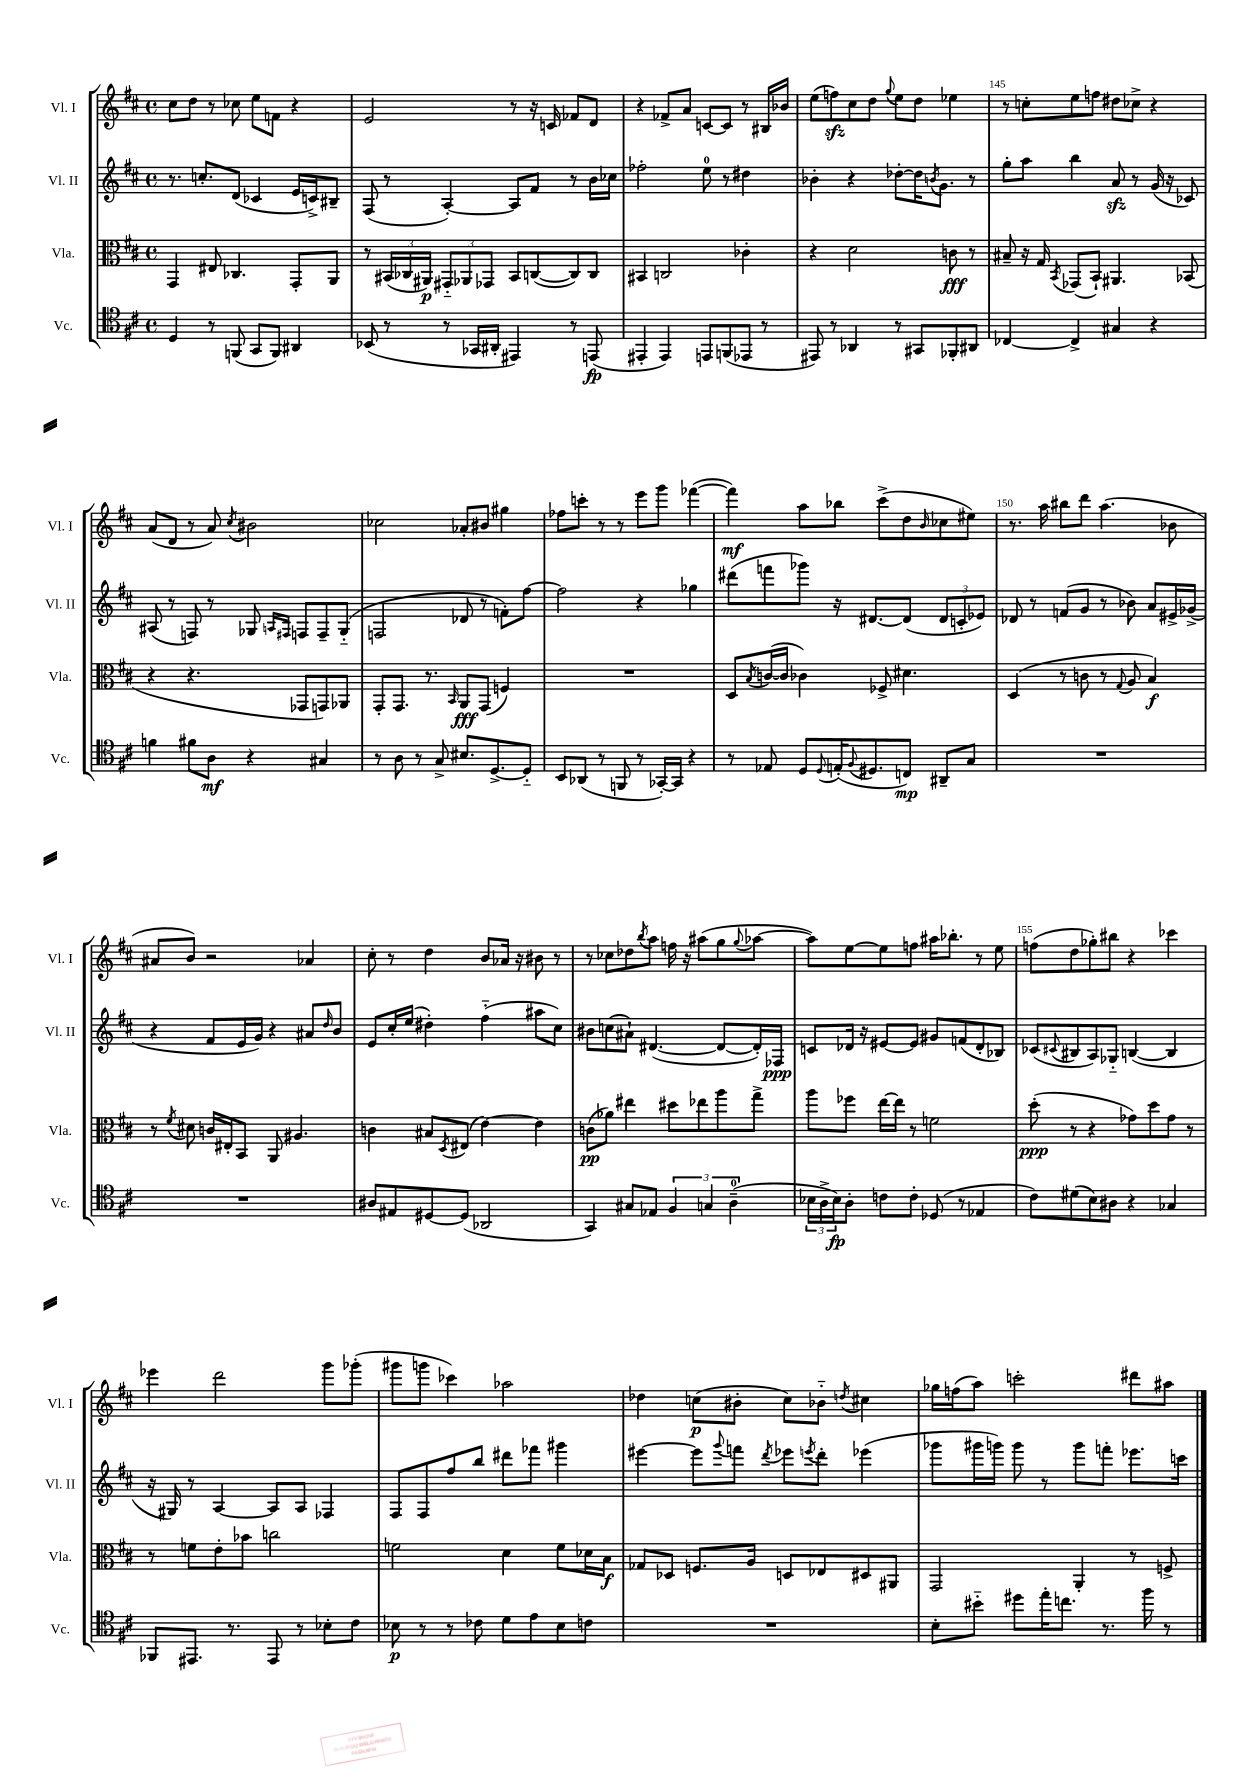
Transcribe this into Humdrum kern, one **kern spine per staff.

**kern	**kern	**kern	**kern
*staff4	*staff3	*staff2	*staff1
*clefC4	*clefC3	*clefG2	*clefG2
*k[f#c#]	*k[f#c#]	*k[f#c#]	*k[f#c#]
*M4/4	*M4/4	*M4/4	*M4/4
*met(c)	*met(c)	*met(c)	*met(c)
4D	4GG	8.r	8cc#
.	.	.	8dd
.	.	8.cc'	.
8r	8E#	.	8r
(8FF	4.C-	(8d	8cc-
8GG	.	4c-	8ee
8FF)	.	.	8f
4AA#	8GG'	16e	4r
.	.	16c^)	.
.	8AA	8B#~	.
=	=	=	=
(8BB-	8r	(8F#	2e
8r	(24BB#	8r	.
.	24C-	.	.
.	24AA#)	.	.
8r	12GG#'~	[4A')	.
.	12AA-	.	.
16GG-	.	.	.
.	12GG-	.	.
16AA#'	.	.	.
4EE#)	8BB#	8A]	8r
.	([8C	8f#	16r
.	.	.	16c
8r	8C])	8r	8f-
(8EE	8C	16b	8d
.	.	16cc-	.
=	=	=	=
4EE#'	4BB#	2ff-'	4r
4EE#)	2C	.	8f-^
.	.	.	8a
8EE	.	8ee	[8c
(8FF	.	8r	8c]
8EE-	4c-'	4dd#	8r
8r	.	.	16B#
.	.	.	16b-
=	=	=	=
8EE#)	4r	4b-'	(8ee
8r	.	.	8ff)
4AA-	2d	4r	8cc#
.	.	.	8dd
.	.	.	8qqgg
8r	.	[8dd-'	8ee
8GG#	.	16dd-]	8dd
.	.	8qb	.
.	.	8.g	.
8FF-'	8c	.	4ee-
8AA#	8r	8r	.
=	=	=	=
[4C-	8B#~	8gg'	8r
.	16r	8aa	8cc'
.	16G	.	.
.	8qBB	.	.
4C-^]	(8GG-	4bb	8ee
.	8BB`)	.	8ff
4G#	4.AA#	8a	8dd#
.	.	8r	8cc-^
4r	.	(16g	4r
.	.	16r	.
.	(8BB-	8c-)	.
=	=	=	=
4f	4r	(8A#	(8a
.	.	8r	8d
8f#	4.r	8F)	8r
8A	.	8r	8a)
.	.	.	8qcc#
4r	.	8G-	2b#
.	.	16qqA	.
.	.	16qqF#	.
.	8GG-	8F	.
4G#	8GG)	8F~	.
.	8AA-	(8G-'~	.
=	=	=	=
8r	8GG'	2F	2cc-
8A	8.GG	.	.
8r	.	.	.
.	8.r	.	.
8G^	.	.	.
.	16qqBB	.	.
8.B#	8AA	8d-	8a-'
.	(8GG	8r	8b#
[8.D^	.	.	.
.	4F)	8f')	4gg#
8D'~]	.	[8ff#	.
=	=	=	=
8BB	1r	2ff#]	8ff-
(8AA-	.	.	8ccc'
8r	.	.	8r
8FF	.	.	8r
8r	.	4r	8eee
[16GG-')	.	.	8ggg
16GG-]	.	.	.
4r	.	4gg-	([4fff-
=	=	=	=
8r	8D	(8ddd#	4fff-])
.	8qB	.	.
8E-	([16c	8fff	.
.	16c]	.	.
8D	4c-)	8ggg-)	8aa
8qqD	.	.	.
(16E'	.	16r	8bb-
8qqF#	.	.	.
8.D#	.	[8.d#	.
.	8F-^	.	(8ccc#^
8C)	4.d#	(8d#]	8dd
.	.	.	16qqb
8AA#~	.	12d#	8cc-
.	.	12c'	.
8G	.	.	8ee#)
.	.	12e-)	.
=	=	=	=
1r	(4D	8d-	8.r
.	.	8r	.
.	.	.	16aa
.	8r	(8f	8bb#
.	8c	8g	8ddd
.	8r	8r	(4.aa
.	8qqG	.	.
.	8A	8b-)	.
.	4B)	8a	.
.	.	16e#^	8b-
.	.	(16g-^	.
=	=	=	=
1r	8r	4r	8a#
.	8qf#	.	.
.	8d#	.	8b)
.	16c	8f#	2r
.	16E#'	.	.
.	8BB	16e	.
.	.	16g)	.
.	8AA	4r	.
.	4.A#	.	.
.	.	8a#	4a-
.	.	16qqdd	.
.	.	8b	.
=	=	=	=
8A#	4c	8e	8cc#'
8E#	.	16cc#'	8r
.	.	(16ee	.
[8D#	8B#	4dd#')	4dd
.	8qD	.	.
(8D#]	(8E#	.	.
2AA-	[4e)	(4ff#'~	8b
.	.	.	16a-
.	.	.	16r
.	4e]	8aa#	8b#
.	.	8cc#)	8r
=	=	=	=
4GG)	(8c	8b#	8r
.	8a-)	(8cc	8cc-
8G#	4ee#	8a#`)	8dd-
.	.	.	8qbb
8E-	.	([4.d#	8aa
6F#	8dd#	.	16ff
.	.	.	16r
.	8ee-	.	(8aa#
6G	.	.	.
.	8aa	8d#_	8gg
(6A~	.	.	.
.	.	.	8qqgg
.	8gg^	16d#'])	[8aa-
.	.	16F-	.
=	=	=	=
24B-	8aa	8c	8aa-])
24A^	.	.	.
24B-)	.	.	.
8A'	8ff-	16d-	[8ee
.	.	16r	.
8c	[16ee	[8e#	8ee]
.	16ee]	.	.
8c'	8r	8e#]	8ff
(8D-	2f	8g#	16aa#
.	.	.	8.bb-'
8r	.	(8f	.
4E-	.	8d-'	8r
.	.	8B-)	8ee
=	=	=	=
8c#)	(8dd'	(8c-	(8ff
.	.	8qqc#	.
(8d#	8r	8B#	8dd
8B)	4r	8A)	8gg-')
8A#	.	8G-'~	8bb#
4r	8g-)	([4B	4r
.	8dd	.	.
4G-	8g-	4B]	4ccc-
.	8r	.	.
=	=	=	=
8FF-	8r	16r	4eee-
.	.	16G#)	.
8.EE#	8f	8r	.
.	8e'	[4A	2ddd
8.r	.	.	.
.	8b-	.	.
8EE#	2cc	8A]	.
8r	.	8A	.
8B-'	.	4F-	8ggg
8c#	.	.	(8ggg-'
=	=	=	=
8B-	2f	8F#	8ggg#
8r	.	8F#	8ggg
8r	.	8ff#	4ccc-)
8c-	.	8bb	.
8d	4d	8ddd#	2aa-
8e	.	8fff-	.
8B-	8f	4ggg#	.
8c	16d-	.	.
.	16B	.	.
=	=	=	=
1r	8G-	[4eee#	4dd-
.	8D-	.	.
.	8.F	8eee#]	(8cc
.	.	8qqggg	.
.	.	8fff	8b#'
.	16A	.	.
.	.	8qddd	.
.	8D	8eee-	8cc)
.	.	8qeee	.
.	8E-	8ddd'	8b-'~
.	.	.	8qdd
.	8D#	(4eee-	4cc#
.	8AA#	.	.
=	=	=	=
8B'	2GG	8ggg-	16gg-
.	.	.	(16ff
8b#'~	.	16ggg#	8aa)
.	.	16ggg)	.
8dd#	.	8ggg	2ccc'
16ee'	.	8r	.
8.cc	.	.	.
.	4AA'	8ggg	.
8.r	.	8fff'	.
.	8r	8.eee-	8ddd#
16ff#	.	.	.
8r	8F^	.	8aa#
.	.	16ccc	.
==	==	==	==
*-	*-	*-	*-
